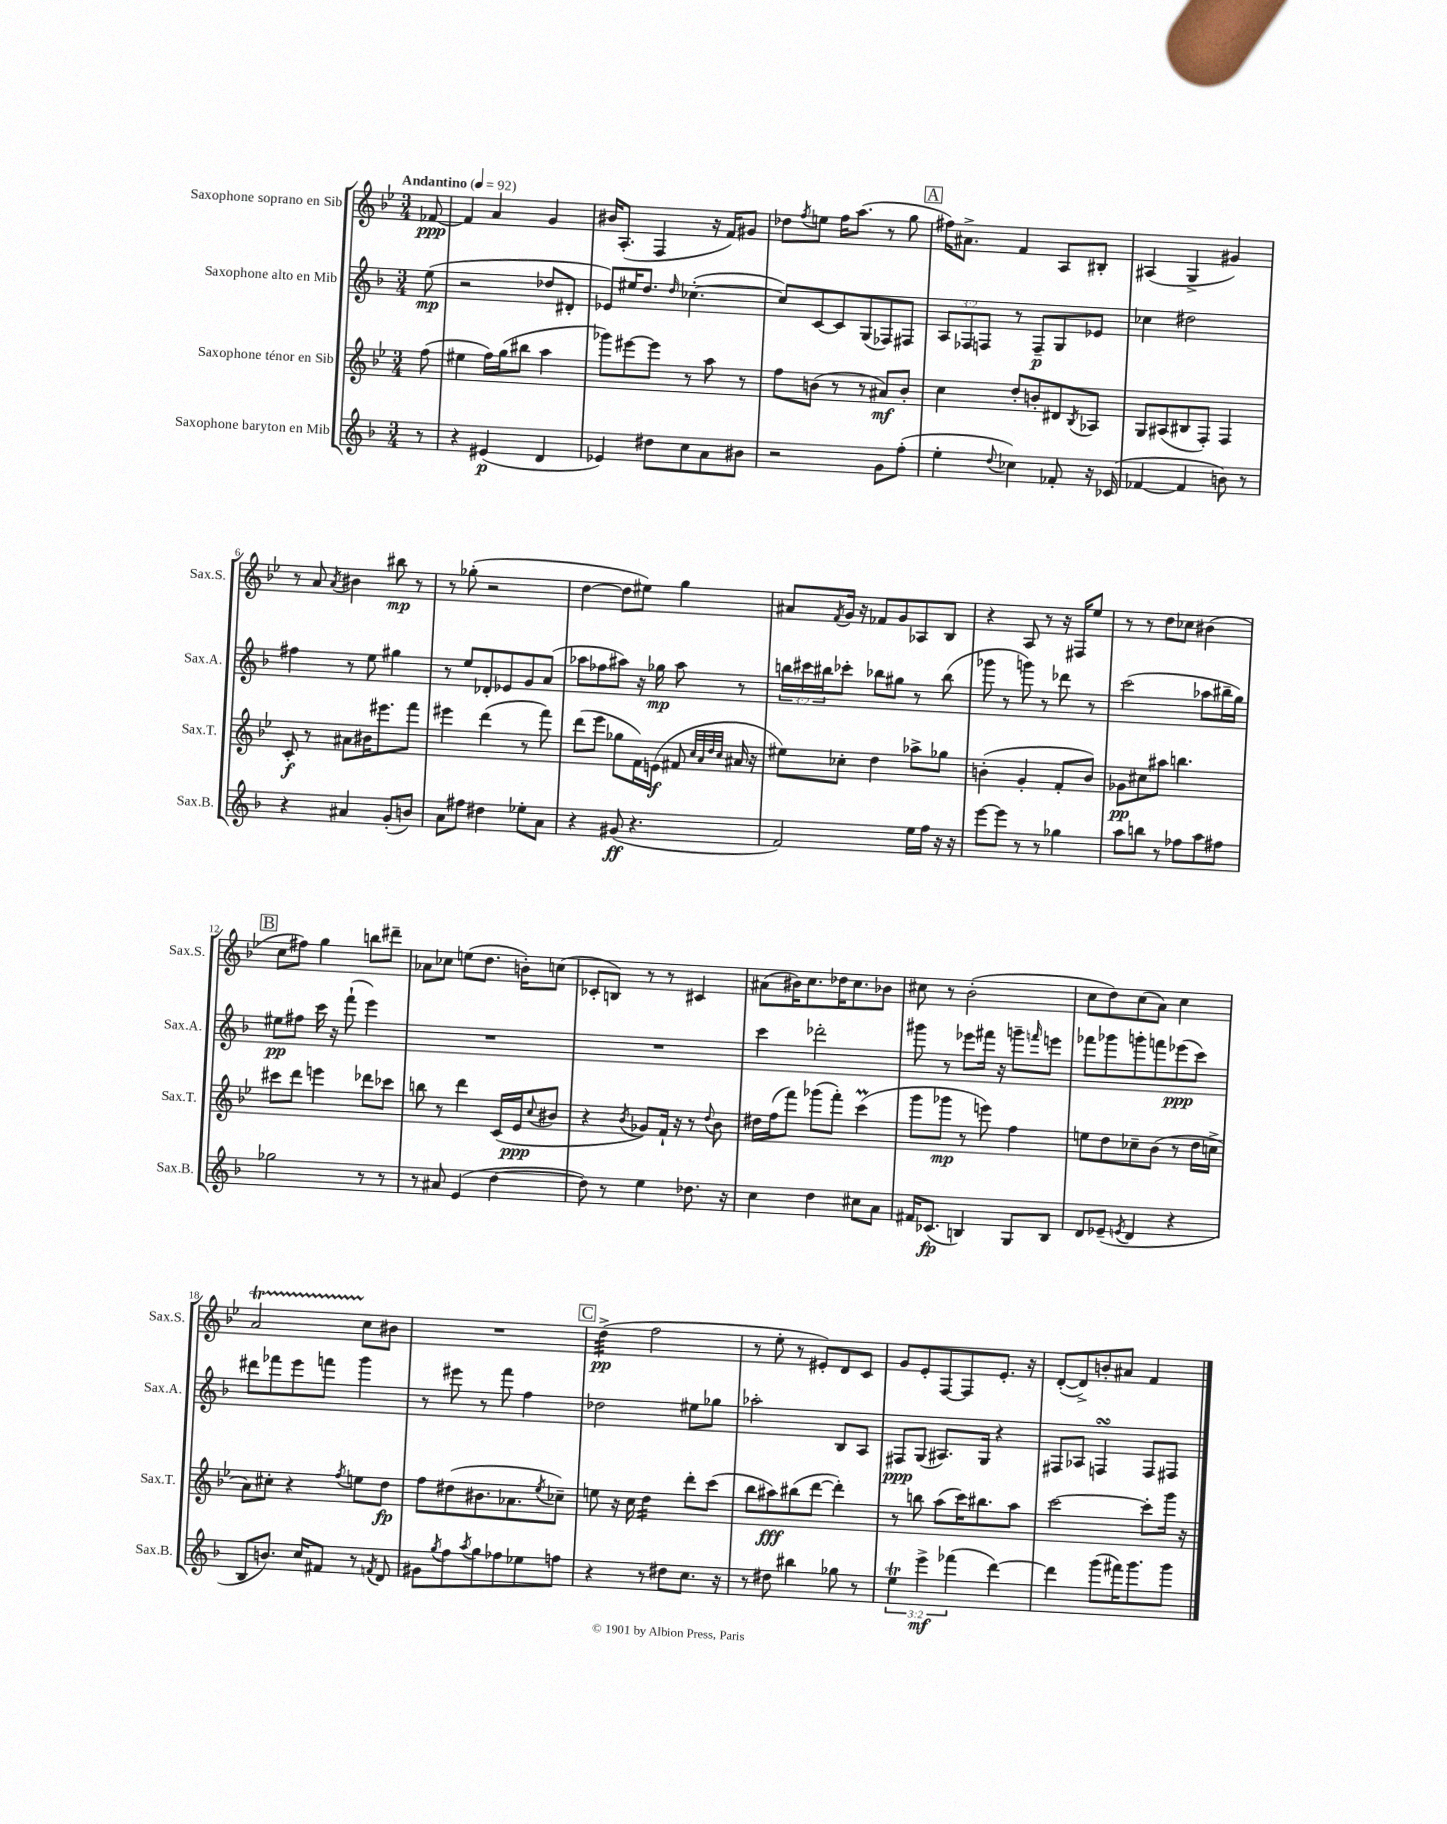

**kern	**kern	**kern	**kern
*staff4	*staff3	*staff2	*staff1
*clefG2	*clefG2	*clefG2	*clefG2
*k[b-]	*k[b-e-]	*k[b-]	*k[b-e-]
*M3/4	*M3/4	*M3/4	*M3/4
*MM92	*MM92	*MM92	*MM92
8r	(8ff	(8ee	[8f-
=	=	=	=
4r	4ee#	2r	4f-]
(4e#	16ff)	.	4a
.	(16gg	.	.
.	8bb#	.	.
4d	4aa	8dd-	4g
.	.	8d#'	.
=	=	=	=
4e-)	8ggg-)	8e-)	16b#
.	.	.	(8.A'
.	[8eee#	16ee#	.
.	.	8.dd	.
8dd#	8eee#]	.	4F
.	.	16qqdd	.
8cc	8r	([4.cc-'	.
8a	8aa	.	16r
.	.	.	16f)
8b#	8r	.	8g#
=	=	=	=
2r	8ff	8cc-])	8dd-
.	.	.	8qff
.	(8b	[8c	8ee
.	8r	8c]	16ff
.	.	.	(8.aa
.	8r	(8G	.
8g	8a#)	8F-)	8r
(8ff'	8b'	8F#	8gg
=	=	=	=
4ee'	4cc	12A	16ff#)
.	.	.	8.a#^
.	.	12F-	.
.	.	12F	.
8qqdd	.	.	.
4cc-)	8dd'	8r	4f
.	8b'	8F~	.
8f-'	8d#	8G	8A
.	8qB-	.	.
16r	8A-	8e-	8B#'
(16c-	.	.	.
=	=	=	=
[4f-	8G	4cc-	(4A#
.	(8A#	.	.
4f-]	8B#	2dd#	4G^
.	8F')	.	.
8b)	4F	.	4g#)
8r	.	.	.
=	=	=	=
4r	8c'	4ff#	8r
.	8r	.	8a
.	.	.	8qa
4a#	8a#	8r	4b#
.	16b#	8ee	.
.	8.eee#	.	.
(8g'	.	4gg#	8bb#
8b)	8fff	.	8r
=	=	=	=
8a	4eee#	8r	8r
8ff#	.	8ee	(8gg-'
4dd#	(4ddd	8d-'	2r
.	.	8e-	.
8ee-'	8r	8g	.
8a	8fff)	(8a	.
=	=	=	=
4r	(8ddd	8aa-	[4dd
.	8eee-	8ff-	.
(8g#	8gg-	8aa#)	8dd]
4.r	16f)	16r	8ee#)
.	(16e	16gg-	.
.	8f#	8aa#	4gg
.	32qqcc	.	.
.	32qqa	.	.
.	32qqdd	.	.
.	32qqcc	.	.
.	16a#	8r	.
.	16r	.	.
=	=	=	=
2f)	8ee#)	24bb	8a#
.	.	24ccc#	.
.	.	24bb#	.
.	.	.	8qf
.	8cc-'	8ccc-'	16g
.	.	.	16r
.	4dd	8bb-	8f-
.	.	8gg#	8g
16ee	8aa-^	8r	8A-
16ff	.	.	.
16r	8gg-	(8bb-	8B-
16r	.	.	.
=	=	=	=
[8eee	(4b'	8ggg-	4r
8eee]	.	8r	.
8r	4g'	8ggg)	8A
8r	.	8r	8r
4gg-	8f'	8ddd-	16r
.	.	.	16F#
.	8b)	8r	8ee-
=	=	=	=
8aa	8g-	(2ccc	8r
8bb	8cc#	.	8r
8r	8aa#	.	8dd
8ff-	4.bb	.	8cc-
8aa	.	8aa-	(4b#
8ff#	.	16bb#~	.
.	.	16gg)	.
=	=	=	=
2gg-	8ccc#	8ee#	8cc
.	8ddd	8ff#	8ff#)
.	4eee	16ccc	4gg
.	.	16r	.
.	.	(8fff`	.
8r	8ddd-	4eee)	8bb
8r	8ccc-	.	8ddd#~
=	=	=	=
8r	8bb	2.r	8a-
8a#	8r	.	8cc-
(4e	4ddd	.	(8ee
.	.	.	8.dd
[4dd	(16c	.	.
.	16e-	.	16b')
.	8qqcc	.	.
.	8b#	.	(8cc
=	=	=	=
8dd])	4r	2.r	8c-'
8r	.	.	8B)
.	8qb-	.	.
4ee	8g-)	.	8r
.	16f`	.	8r
.	16r	.	.
8.dd-	8r	.	4c#
.	8qqdd	.	.
.	8b-	.	.
16r	.	.	.
=	=	=	=
4cc	16dd#	4ccc	(8a#
.	(16ff	.	.
.	8fff)	.	16b#)
.	.	.	8.cc
4dd	(8ggg-	2ddd-'	.
.	8fff')	.	16dd-
.	.	.	8.cc
8cc#	(4ccc	.	.
8a	.	.	8b-
=	=	=	=
16f#	8ggg	8ggg#	8cc#
(8.c-	.	.	.
.	8ggg-	8r	8r
4B)	8r	8eee-	(2b-'
.	8eee)	16fff#	.
.	.	16r	.
8G	4ff	8ggg~	.
.	.	16qqfff	.
8B	.	8eee	.
=	=	=	=
8d	8ee	8fff-	8cc
(8e-~	8dd	8ggg-	8dd)
8qe	.	.	.
4d	8cc-~	8ggg'	(8cc
.	(8b-	8fff	8a)
4r	8r	(8eee-	4cc
.	16dd	8ccc)	.
.	16cc^	.	.
=	=	=	=
8B-	8a)	8ddd#	2a
8.b)	8cc#'	8fff-	.
.	4r	8eee	.
16cc	.	.	.
8f#	.	8fff	.
.	8qff	.	.
8r	8ee	4ggg	8cc
8qf	.	.	.
8d	8dd	.	8b#
=	=	=	=
8g#	8ff	8r	2.r
8qgg	.	.	.
8ff	(8dd#	8eee#	.
8qaa	.	.	.
8gg	8.b#	8r	.
8ff-	.	8fff	.
.	8.a-	.	.
8ee-	.	4ff	.
.	8qee-	.	.
8ff	8cc-~)	.	.
=	=	=	=
4r	8ee	2dd-	(4dd^
.	16r	.	.
.	16cc	.	.
8r	4dd	.	2ff
8dd#	.	.	.
8.cc	8ddd'	8ee#	.
.	(8ccc	8gg-	.
16r	.	.	.
=	=	=	=
8r	8bb-	2aa-'	8r
8dd#	8aa#)	.	8ee-'
4bb#	(8bb#	.	8r
.	[8ddd	.	8e#')
8gg-	4ddd'])	8B-	8d
8r	.	8A	8c
=	=	=	=
6ee	8r	8F#	8g
.	8bb	(8G	8e-'
6eee^	.	.	.
.	(8aa	8.A#)	[8F
(6fff-	.	.	.
.	16ccc)	.	8F]
.	8.bb#	16G	.
[4ddd)	.	4r	8.e-'
.	8aa	.	.
.	.	.	16r
=	=	=	=
4ddd]	[2ccc	8F#	([8d'
.	.	8A-	8d^])
(8ggg	.	4F	8b'
16fff#)	.	.	8a#
8.ggg	.	.	.
.	8ccc']	8F	4f
8ggg	16ggg	8F#	.
.	16r	.	.
==	==	==	==
*-	*-	*-	*-
